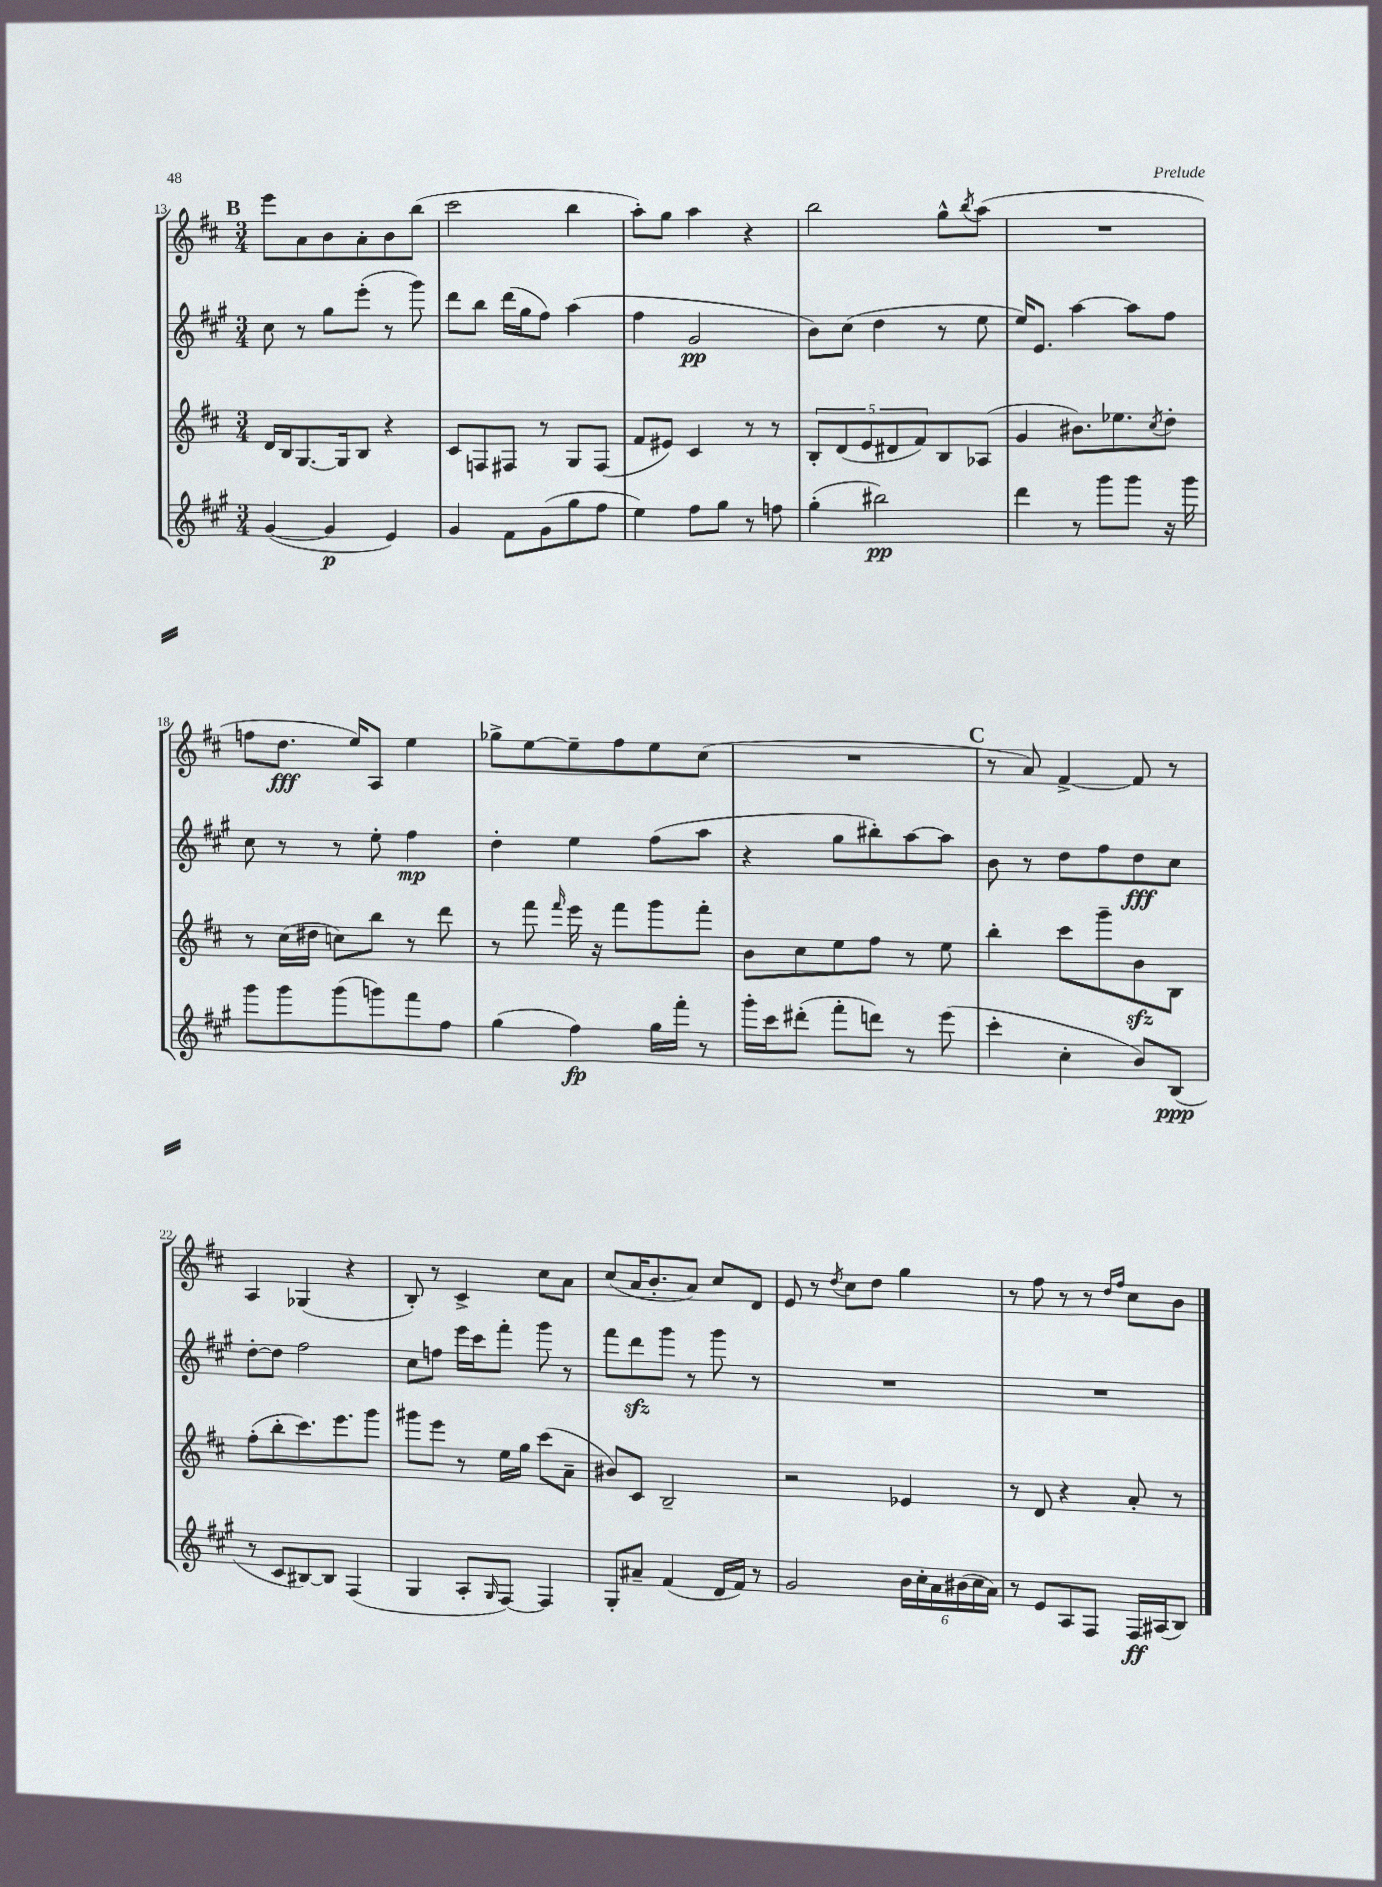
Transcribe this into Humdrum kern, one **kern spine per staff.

**kern	**kern	**kern	**kern
*staff4	*staff3	*staff2	*staff1
*clefG2	*clefG2	*clefG2	*clefG2
*k[f#c#g#]	*k[f#c#]	*k[f#c#g#]	*k[f#c#]
*M3/4	*M3/4	*M3/4	*M3/4
([4g#	16d	8cc#	8eee
.	16B	.	.
.	[8.G	8r	8a
4g#]	.	8gg#	8b
.	16G]	.	.
.	8B	(8eee'	8a'
4e)	4r	8r	8b
.	.	8ggg#)	(8bb
=	=	=	=
4g#	8c#	8ddd	2ccc#
.	8F	8bb	.
8f#	8F#	(16ddd	.
.	.	16gg#	.
(8g#	8r	8ff#)	.
8gg#	8G	(4aa	4bb
8ff#	(8F#	.	.
=	=	=	=
4ee)	8f#	4ff#	8aa')
.	8e#)	.	8gg
8ff#	4c#	2g#	4aa
8gg#	.	.	.
8r	8r	.	4r
8ff	8r	.	.
=	=	=	=
(4gg#'	10B'	8b)	2bb
.	(10d	.	.
.	.	(8cc#	.
.	10e	.	.
2bb#)	.	4dd	.
.	10d#	.	.
.	10f#)	.	.
.	8B	8r	8gg^^
.	.	.	8qbb
.	(8A-	8ee	(8aa
=	=	=	=
4ddd	4g	16ee)	2.r
.	.	8.e	.
8r	8.b#)	[4aa	.
8ggg#	.	.	.
.	8.ee-	.	.
8ggg#	.	8aa]	.
.	8qcc#	.	.
16r	8dd'	8ff#	.
16ggg#	.	.	.
=	=	=	=
8ggg#	8r	8cc#	8ff
8ggg#	(16cc#	8r	8.dd
.	16dd#	.	.
(8ggg#	8cc)	8r	.
.	.	.	16ee)
8ggg)	8bb	8ee'	8A
8fff#	8r	4ff#	4ee
8ff#	8ddd	.	.
=	=	=	=
(4gg#	8r	4dd'	8gg-^
.	8fff#	.	[8ee
.	16qqfff#	.	.
4ff#)	16eee	4ee	8ee~]
.	16r	.	.
.	8fff#	.	8ff#
16gg#	8ggg	(8ff#	8ee
16fff#'	.	.	.
8r	8fff#'	8aa	(8cc#
=	=	=	=
16ggg#'	8b	4r	2.r
16ccc#	.	.	.
(8ddd#'	8cc#	.	.
8fff#'	8ee	8gg#	.
8ddd)	8ff#	8bb#')	.
8r	8r	[8aa	.
(8eee	8ee	8aa]	.
=	=	=	=
4ccc#'	4bb'	8b	8r
.	.	8r	8a)
4cc#'	8ccc#	8dd	[4f#^
.	8ggg~	8ff#	.
8b)	8b	8dd	8f#]
(8B	8B	8cc#	8r
=	=	=	=
8r	(8ff#'	[8dd'	4A
8c#	8bb'	8dd]	.
[8B#)	8.ccc#)	2ff#	(4G-
8B#]	.	.	.
.	8.eee	.	.
(4F#	.	.	4r
.	8ggg	.	.
=	=	=	=
4G#	8ggg#	8cc#	8B')
.	8eee	8ff	8r
8A'	8r	16eee	4c#^
.	.	16ccc#	.
16qqG#	.	.	.
[8F#)	16ee	8fff#'	.
.	16gg	.	.
4F#]	(8ccc#	8ggg#	8cc#
.	8a~	8r	8a
=	=	=	=
8G#'	8b#)	8fff#	(8cc#
8a#~	8c#	8ddd	16a
.	.	.	8.b'
(4f#	2B~	8ggg#	.
.	.	8r	8a)
16d	.	8ggg#	8cc#
16f#)	.	.	.
8r	.	8r	8d
=	=	=	=
2g#	2r	2.r	8e
.	.	.	8r
.	.	.	8qdd
.	.	.	8cc#
.	.	.	8dd
24b	4e-	.	4gg
24cc#'	.	.	.
24a	.	.	.
(24b#	.	.	.
24cc#	.	.	.
24a)	.	.	.
=	=	=	=
8r	8r	2.r	8r
8e	8d	.	8ff#
8A	4r	.	8r
8F#	.	.	8r
.	.	.	16qqdd
.	.	.	16qqff#
16F#	8a'	.	8cc#
(16A#	.	.	.
8B)	8r	.	8b
==	==	==	==
*-	*-	*-	*-
